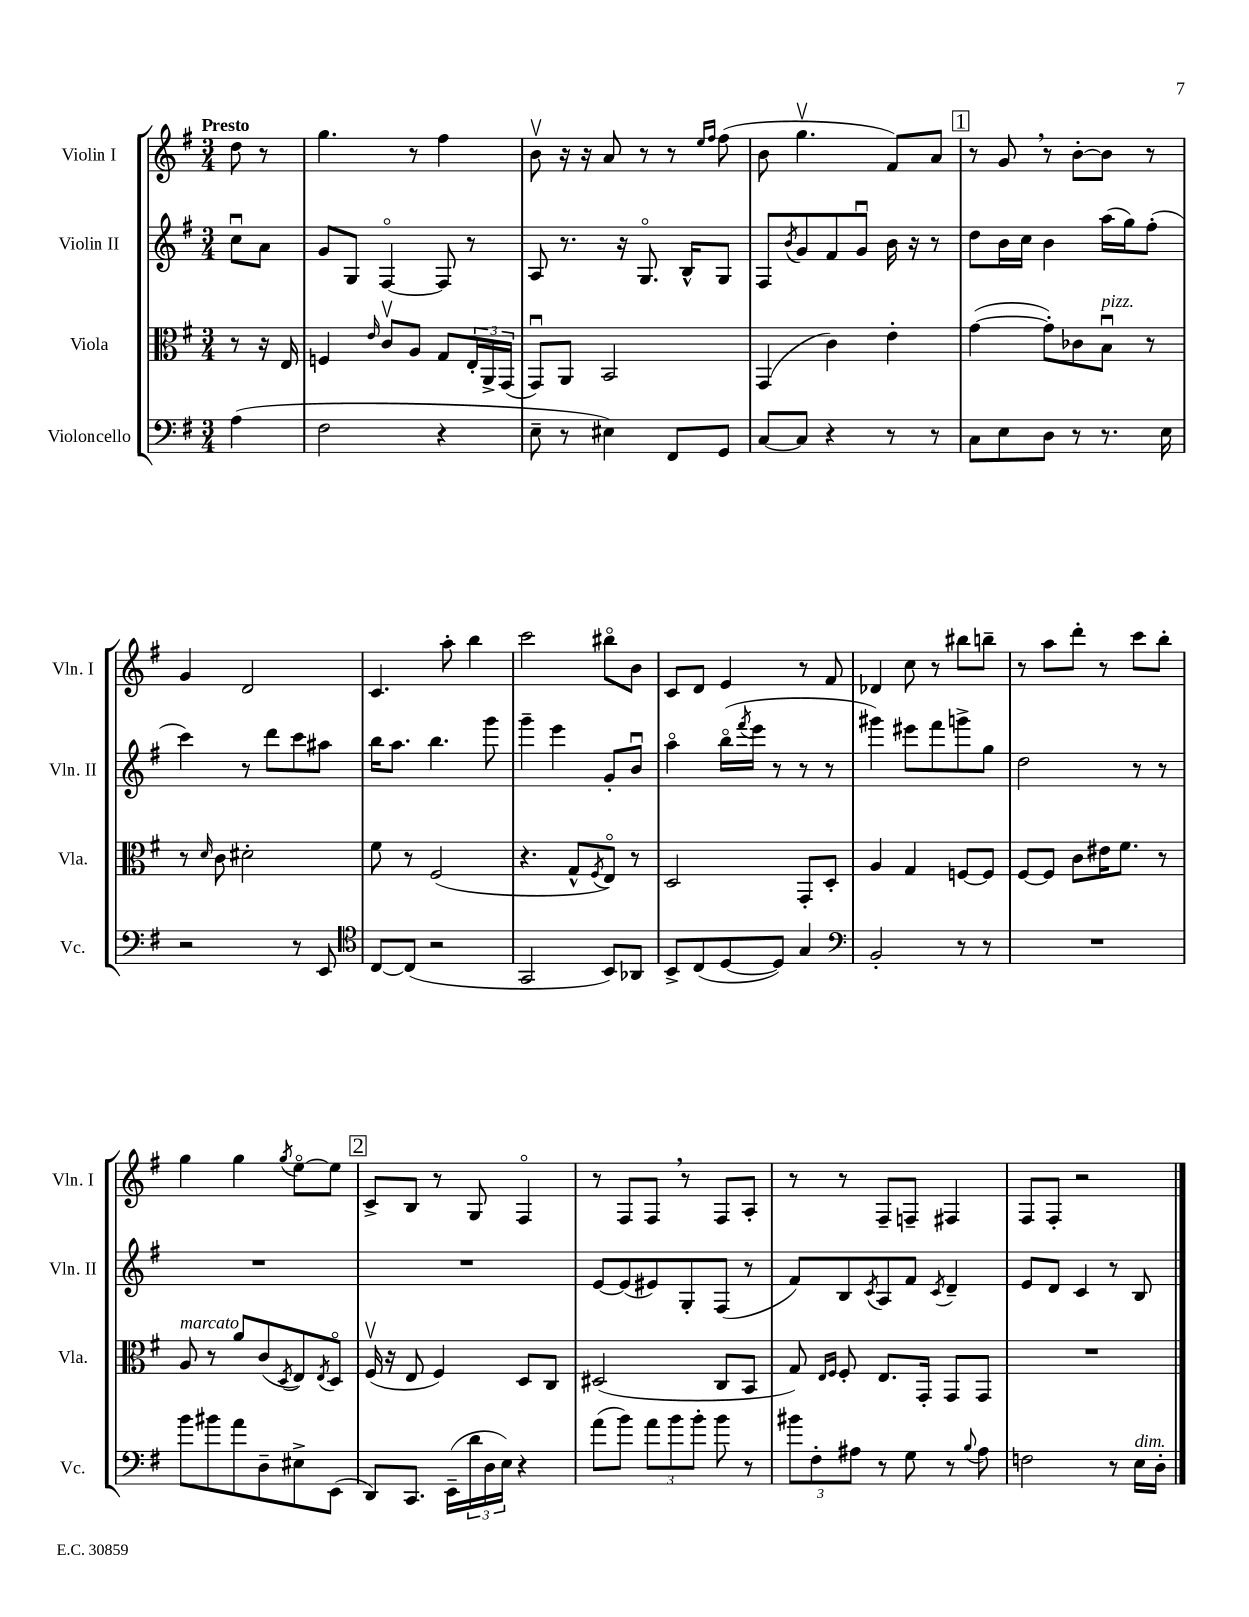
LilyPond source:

<<
\new StaffGroup <<
\new Staff = "s0" \with { instrumentName = "Violin I" shortInstrumentName = "Vln. I" } {
    \clef treble \key g \major \numericTimeSignature \time 3/4 \partial 4 \tempo "Presto"
    d''8 r8 |
    g''4. r8 fis''4 |
    b'8\upbow r16 r16 a'8 r8 r8 \grace { e''16 fis''16 } fis''8( |
    b'8 g''4.\upbow fis'8) a'8 |
    \mark \markup { \box "1" } r8 g'8 \breathe r8 b'8~-. b'8 r8 |
    g'4 d'2 |
    c'4. a''8-. b''4 |
    c'''2 bis''8\flageolet b'8 |
    c'8 d'8 e'4 r8 fis'8 |
    des'4 c''8 r8 bis''8 b''8-- |
    r8 a''8 d'''8-. r8 c'''8 b''8-. |
    g''4 g''4 \acciaccatura { g''8 } e''8~\flageolet e''8 |
    \mark \markup { \box "2" } c'8-> b8 r8 g8 fis4\flageolet |
    r8 fis8 fis8 \breathe r8 fis8 a8-. |
    r8 r8 fis8-- f8-- fis4 |
    fis8 fis8-. r2 \bar "|." |
}
\new Staff = "s1" \with { instrumentName = "Violin II" shortInstrumentName = "Vln. II" } {
    \clef treble \key g \major \numericTimeSignature \time 3/4 \partial 4
    c''8\downbow a'8 |
    g'8 g8 fis4~\flageolet fis8 r8 |
    a8 r8. r16 g8.\flageolet b16-^ g8 |
    fis8 \acciaccatura { b'8 } g'8 fis'8 g'8\downbow b'16 r16 r8 |
    \mark \markup { \box "1" } d''8 b'16 c''16 b'4 a''16( g''16) fis''8-.( |
    c'''4) r8 d'''8 c'''8 ais''8 |
    b''16 a''8. b''4. g'''8 |
    g'''4-- e'''4 g'8-. b'8\downbow |
    a''4\flageolet b''16\flageolet( \acciaccatura { fis'''8 } e'''16 r8 r8 r8 |
    gis'''4) eis'''8 fis'''8 g'''8-> g''8 |
    d''2 r8 r8 |
    R2. |
    \mark \markup { \box "2" } R2. |
    e'8~ e'8( eis'8) g8-. fis8( r8 |
    fis'8) b8 \acciaccatura { c'8 } a8 fis'8 \acciaccatura { c'8 } d'4-- |
    e'8 d'8 c'4 r8 b8 \bar "|." |
}
\new Staff = "s2" \with { instrumentName = "Viola" shortInstrumentName = "Vla." } {
    \clef alto \key g \major \numericTimeSignature \time 3/4 \partial 4
    r8 r16 e16 |
    f4 \grace { e'16 } c'8\upbow a8 g8 \tuplet 3/2 { e16-. a,16-> g,16( } |
    g,8\downbow) a,8 b,2 |
    g,4( c'4) e'4-. |
    \mark \markup { \box "1" } g'4~( g'8-.) ces'8 b8\downbow^\markup { \italic "pizz." } r8 |
    r8 \grace { d'16 } c'8 dis'2-. |
    fis'8 r8 fis2( |
    r4. g8-^ \acciaccatura { fis8 } e8\flageolet) r8 |
    d2 g,8-. d8-. |
    a4 g4 f8~ f8 |
    fis8~ fis8 c'8 eis'16 fis'8. r8 |
    a8^\markup { \italic "marcato" } r8 a'8 c'8( \acciaccatura { d8 } e8) \acciaccatura { e8 } d8\flageolet |
    \mark \markup { \box "2" } fis16\upbow( r16 e8 fis4) d8 c8 |
    dis2( c8 b,8 |
    g8) \grace { e16 fis16 } fis8-. e8. g,16-. g,8 g,8 |
    R2. \bar "|." |
}
\new Staff = "s3" \with { instrumentName = "Violoncello" shortInstrumentName = "Vc." } {
    \clef bass \key g \major \numericTimeSignature \time 3/4 \partial 4
    a4( |
    fis2 r4 |
    e8-- r8 eis4) fis,8 g,8 |
    c8~ c8 r4 r8 r8 |
    \mark \markup { \box "1" } c8 e8 d8 r8 r8. e16 |
    r2 r8 e,8 |
    \clef tenor c8~ c8( r2 |
    g,2 b,8) aes,8 |
    b,8-> c8( d8~ d8) g4 |
    \clef bass b,2-. r8 r8 |
    R2. |
    b'8 bis'8 a'8 d8-- eis8-> e,8( |
    \mark \markup { \box "2" } d,8) c,8. e,16--( \tuplet 3/2 { d'16 d16 e16) } r4 |
    a'8( b'8) \tuplet 3/2 { a'8 b'8 b'8-. } b'8 r8 |
    \tuplet 3/2 { bis'8 fis8-. ais8 } r8 g8 r8 \appoggiatura { b8 } ais8 |
    f2 r8 e16^\markup { \italic "dim." } d16-. \bar "|." |
}
>>
>>
\layout { \context { \Score \remove "Bar_number_engraver" } }
